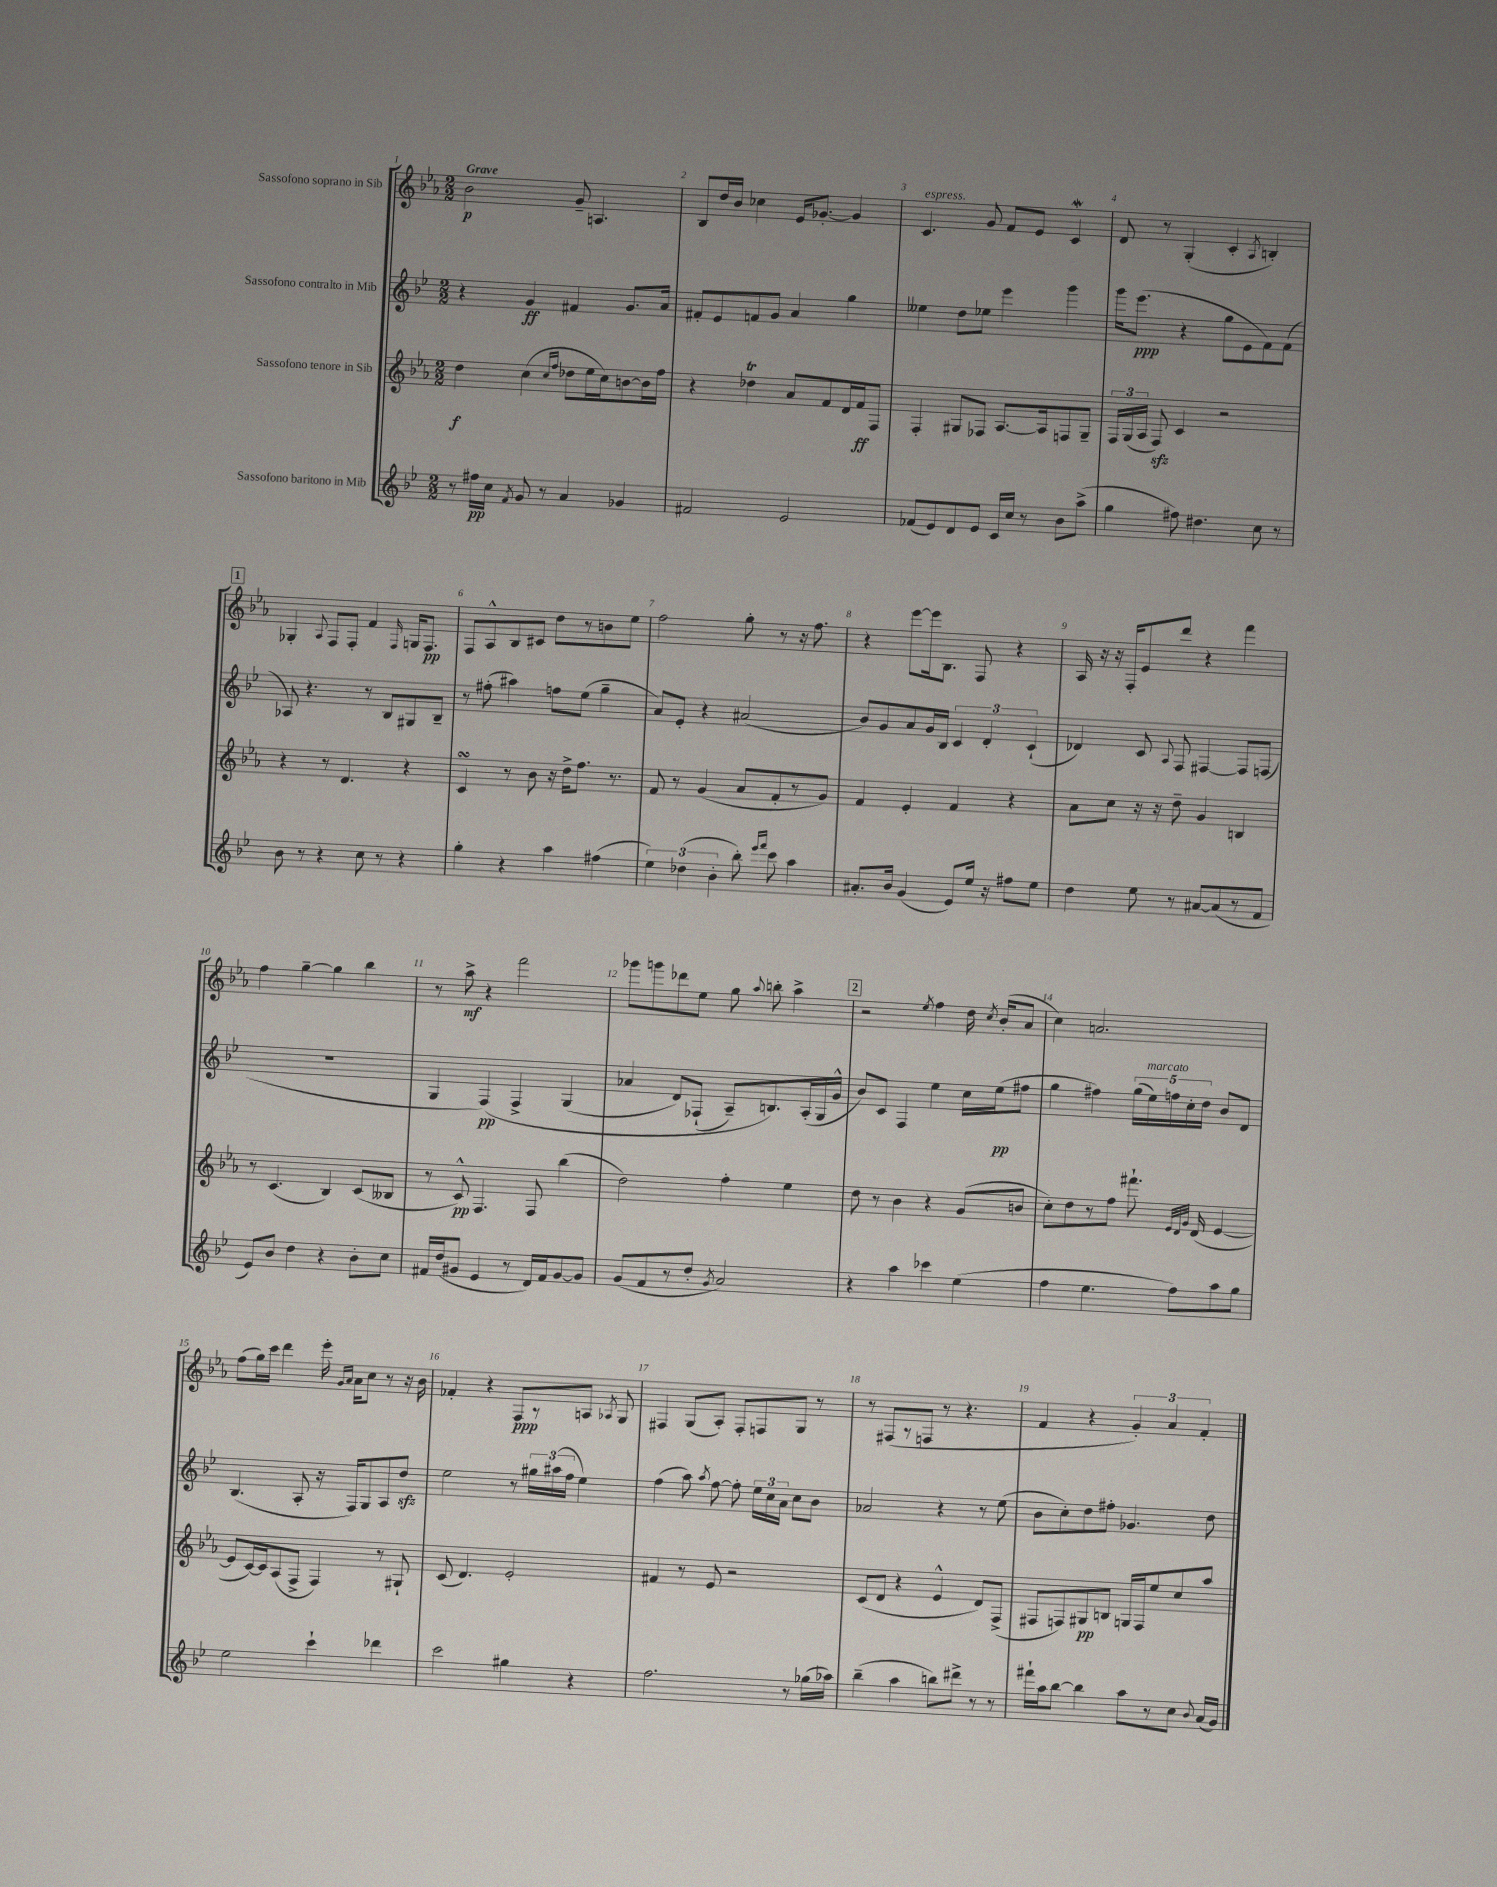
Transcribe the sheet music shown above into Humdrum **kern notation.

**kern	**dynam	**kern	**dynam	**kern	**dynam	**kern	**dynam
*part4	*part4	*part3	*part3	*part2	*part2	*part1	*part1
*staff4	*staff4	*staff3	*staff3	*staff2	*staff2	*staff1	*staff1
*I"Sassofono baritono in Mib	*	*I"Sassofono tenore in Sib	*	*I"Sassofono contralto in Mib	*	*I"Sassofono soprano in Sib	*
*clefG2	*	*clefG2	*	*clefG2	*	*clefG2	*
*k[b-e-]	*	*k[b-e-a-]	*	*k[b-e-]	*	*k[b-e-a-]	*
*M2/2	*	*M2/2	*	*M2/2	*	*M2/2	*
=1	=1	=1	=1	=1	=1	=1	=1
!	!	!	!	!	!	!LO:TX:a:B:t=Grave	!
8r	.	4dd\	f	4r	.	2b-\	p
16ff#X\LL	pp	.	.	.	.	.	.
16cc\JJ	.	.	.	.	.	.	.
8qf/	.	.	.	.	.	.	.
8g/	.	(4cc\	.	4g/	ff	.	.
8r	.	.	.	.	.	.	.
.	.	16qqcc/LL	.	.	.	.	.
.	.	16qqff/JJ	.	.	.	.	.
4a/	.	8dd-X\L	.	4f#X/	.	8g~/	.
.	.	16ee-\L	.	.	.	4.An/	.
.	.	16cc\J)	.	.	.	.	.
4g-X/	.	[8bn\	.	8.g/L	.	.	.
.	.	16b\L]	.	.	.	.	.
.	.	16ff\JJ	.	16a/Jk	.	.	.
=2	=2	=2	=2	=2	=2	=2	=2
2f#X/	.	4r	.	8f#X'/L	.	8B-/L	.
.	.	.	.	8e-/	.	16dd/L	.
.	.	.	.	.	.	16b-/JJ	.
.	.	4dd-XT\	.	8fn/	.	4cc-X\	.
.	.	.	.	8g/J	.	.	.
2e-/	.	8a-/L	.	4a/	.	16e-/KL	.
.	.	.	.	.	.	[8.g-X'/J	.
.	.	8f/	.	.	.	.	.
.	.	16d/L	.	4gg\	.	4g-/]	.
.	.	16f/J	ff	.	.	.	.
.	.	8F/J	.	.	.	.	.
=3	=3	=3	=3	=3	=3	=3	=3
!	!	!	!	!	!	!LO:TX:a:i:t=espress.	!
(8f-X/L	.	4F'/	.	4ee--X\	.	4.c/	.
8e-/)	.	.	.	.	.	.	.
8d/	.	8G#X/L	.	8dd\L	.	.	.
8e-/J	.	8F-X/J	.	8ee-X\J	.	8g/	.
16c/LL	.	[8.A-/L	.	4eee-\	.	8f/L	.
16cc/JJ	.	.	.	.	.	.	.
8r	.	.	.	.	.	8e-/J	.
.	.	16A-/k]	.	.	.	.	.
8b-\L	.	8Fn/	.	4ggg\	.	4cW/	.
(8aa^\J	.	8G#~/J	.	.	.	.	.
=4	=4	=4	=4	=4	=4	=4	=4
4gg\	.	24F/LL	.	16ggg\KL	.	8d/	.
.	.	(24G/	.	.	.	.	.
.	.	.	.	(8.eee-\J	ppp	.	.
.	.	24A-/JJ	.	.	.	.	.
.	.	8Fzz/)	.	.	.	8r	.
8ff#X\)	.	4c/	.	4r	.	(4G'/	.
4.dd#X\	.	.	.	.	.	.	.
.	.	2r	.	8gg\L	.	4c'/	.
.	.	.	.	8e-\	.	.	.
.	.	.	.	.	.	8qA-/	.
8cc\	.	.	.	8f\)	.	4Bn'/)	.
8r	.	.	.	(8f\J	.	.	.
!!LO:LB:g=z
!!LO:REH:place=s1:t=1
=5	=5	=5	=5	=5	=5	=5	=5
8b-\	.	4r	.	8A-X/)	.	4G-X'/	.
8r	.	.	.	4.r	.	.	.
.	.	.	.	.	.	8qqA-/	.
4r	.	8r	.	.	.	8F/L	.
.	.	4.d/	.	.	.	8F'/J	.
8cc\	.	.	.	8r	.	4f/	.
8r	.	.	.	8B-/L	.	.	.
.	.	.	.	.	.	16qqF/	.
4r	.	4r	.	8G#X/	.	16Gn/KL	.
.	.	.	.	.	.	8.F/J	pp
.	.	.	.	8B-~/J	.	.	.
=6	=6	=6	=6	=6	=6	=6	=6
4gg'\	.	4csSSS/	.	8r	.	8F/L	.
.	.	.	.	(8ff#X'\	.	8A-^^/	.
4r	.	8r	.	4aa#X\)	.	8B-/	.
.	.	8b-\	.	.	.	8c#X/J	.
4aa\	.	16r	.	8ffn\L	.	8dd\L	.
.	.	16dd^\KL	.	.	.	.	.
.	.	8.ff\J	.	(8ee-\J	.	8r	.
(4ff#X\	.	.	.	4gg~\	.	8bn\	.
.	.	8.r	.	.	.	.	.
.	.	.	.	.	.	8ee-\J	.
=7	=7	=7	=7	=7	=7	=7	=7
6ee-\)	.	8f/	.	8a/L)	.	2ff\	.
.	.	8r	.	8e-'/J	.	.	.
(6dd-X\	.	.	.	.	.	.	.
.	.	(4g/	.	4r	.	.	.
6b-'\	.	.	.	.	.	.	.
8bb-'\)	.	8a-/L	.	(2a#X/	.	8gg'\	.
16qqeee-/LL	.	.	.	.	.	.	.
16qqfff/JJ	.	.	.	.	.	.	.
8ccc\	.	8f'/	.	.	.	8r	.
4aa\	.	8r	.	.	.	16r	.
.	.	.	.	.	.	8.ff\	.
.	.	8g/J)	.	.	.	.	.
=8	=8	=8	=8	=8	=8	=8	=8
8.a#X'/L	.	4f/	.	8b-/L)	.	4r	.
.	.	.	.	8g/	.	.	.
16b-/Jk	.	.	.	.	.	.	.
(4g/	.	4e-'/	.	8a/	.	[8eee-\L	.
.	.	.	.	16g/L	.	16eee-\k]	.
.	.	.	.	16B-/JJ	.	8.B-\J	.
8e-/L)	.	4f/	.	6c/	.	.	.
16ee-/Jk	.	.	.	.	.	8F/	.
.	.	.	.	6d'/	.	.	.
16r	.	.	.	.	.	.	.
8ff#X\L	.	4r	.	.	.	4r	.
.	.	.	.	(6c`/	.	.	.
8ee-\J	.	.	.	.	.	.	.
=9	=9	=9	=9	=9	=9	=9	=9
4dd\	.	8a-\L	.	4d-X/)	.	16A-/	.
.	.	.	.	.	.	16r	.
.	.	8cc\J	.	.	.	16r	.
.	.	.	.	.	.	16F'/KL	.
8ee-\	.	16r	.	8c/	.	8e-/	.
.	.	16r	.	.	.	.	.
.	.	.	.	8qqA/	.	.	.
8r	.	8dd~\	.	8F/	.	8ddd/J	.
[8a#X/L	.	4g/	.	[4F#X/	.	4r	.
(8a#/]	.	.	.	.	.	.	.
8r	.	4Bn/	.	8F#/L]	.	4fff\	.
8f/J	.	.	.	(8Fn/J	.	.	.
!!LO:LB:g=z
=10	=10	=10	=10	=10	=10	=10	=10
8e-/L)	.	8r	.	1r	.	4ff\	.
8b-/J	.	(4.c/	.	.	.	.	.
4dd\	.	.	.	.	.	[4gg~\	.
4r	.	4B-/)	.	.	.	4gg\]	.
8b-'\L	.	(8c/L	.	.	.	4bb-\	.
8cc\J	.	8B--X/J	.	.	.	.	.
=11	=11	=11	=11	=11	=11	=11	=11
16f#X/LL	.	8r	.	4G/	.	8r	.
(16dd/J	.	.	.	.	.	.	.
8g#X/J	.	8c^^/)	pp	.	.	8aa-^\	mf
4e-/	.	4.F/	.	(4F/)	pp	4r	.
8r	.	.	.	4F^/	.	2fff\	.
16d/LL)	.	8F/	.	.	.	.	.
16f#/J	.	.	.	.	.	.	.
[8g#/	.	(4bb-\	.	(4G/	.	.	.
8g#/J]	.	.	.	.	.	.	.
=12	=12	=12	=12	=12	=12	=12	=12
(8g/L	.	2dd\)	.	4a-X/	.	8ggg-X\L	.
8f/	.	.	.	.	.	8gggn\	.
8r	.	.	.	8d/L)	.	8ddd-X\	.
8dd'/J	.	.	.	(8F-X`/J	.	8ee-\J	.
8qg/	.	.	.	.	.	.	.
2a/)	.	4ff'\	.	8A~/L)	.	8gg\	.
.	.	.	.	.	.	8qqaa-/	.
.	.	.	.	8.Bn/)	.	8bbn'\	.
.	.	4ee-\	.	.	.	4aa-^\	.
.	.	.	.	(16A'/L	.	.	.
.	.	.	.	16G/	.	.	.
.	.	.	.	16g^^/JJ	.	.	.
!!LO:REH:place=s1:t=2
=13	=13	=13	=13	=13	=13	=13	=13
4r	.	8dd\	.	8b-/L)	.	2r	.
.	.	8r	.	8c/J	.	.	.
4aa\	.	4b-\	.	4F/	.	.	.
.	.	.	.	.	.	8qee-/	.
4ccc-X\	.	4r	.	4ee-\	.	4ff\	.
(4ee-\	.	(8g/L	.	16cc\LL	.	16dd\	.
.	.	.	.	.	.	8qcc/	.
.	.	.	.	(16ee-\J	pp	(16b-'/KL	.
.	.	8bn/J	.	8ff#X\J	.	8a-/J	.
=14	=14	=14	=14	=14	=14	=14	=14
4ff\	.	8cc'\L)	.	4gg\	.	4cc\)	.
.	.	8dd\	.	.	.	.	.
4.ee-\	.	8r	.	4ff#X\)	.	2.an/	.
.	.	8ff\J	.	.	.	.	.
.	.	8.fff#X`\	.	(20gg\LL	.	.	.
!	!	!	!	!LO:TX:a:i:t=marcato	!	!	!
.	.	.	.	20ee-\)	.	.	.
.	.	.	.	20ffn\	.	.	.
8ff\L)	.	.	.	.	.	.	.
.	.	.	.	20cc'\	.	.	.
.	.	32qqe-/LLL	.	.	.	.	.
.	.	32qqd/	.	.	.	.	.
.	.	32qqg/JJJ	.	.	.	.	.
.	.	(16d/	.	.	.	.	.
.	.	.	.	20dd\JJ	.	.	.
8aa\	.	[4e-/	.	8b-/L	.	.	.
8gg\J	.	.	.	8d/J	.	.	.
!!LO:LB:g=z
=15	=15	=15	=15	=15	=15	=15	=15
2ee-\	.	8e-/L]	.	(4.B-/	.	(8ff\L	.
.	.	[16c/L)	.	.	.	16gg\L)	.
.	.	16c/J]	.	.	.	16ccc\JJ	.
.	.	(8A-/	.	.	.	4ddd\	.
.	.	8F^/J	.	8A'/	.	.	.
4ccc`\	.	4F/)	.	16r	.	16eee-'\	.
.	.	.	.	.	.	16qqg/LL	.
.	.	.	.	.	.	16qqa-/JJ	.
.	.	.	.	16F/KL)	.	16a-\KL	.
.	.	.	.	8G/	.	8cc\J	.
4ddd-X\	.	8r	.	8A/	.	8r	.
.	.	8G#X`/	.	8ddzz/J	.	16r	.
.	.	.	.	.	.	16b-\	.
=16	=16	=16	=16	=16	=16	=16	=16
2ccc\	.	(8c/	.	2ee-\	.	4f-X'/	.
.	.	4.d/)	.	.	.	.	.
.	.	.	.	.	.	4r	.
4gg#X\	.	2e-'/	.	8r	.	8F/L	ppp
.	.	.	.	24gg#X\LL	.	8r	.
.	.	.	.	(24aa#X\	.	.	.
.	.	.	.	24ff\JJ	.	.	.
4r	.	.	.	4ee-\)	.	8An/J	.
.	.	.	.	.	.	8qA-X/	.
.	.	.	.	.	.	8G/	.
=17	=17	=17	=17	=17	=17	=17	=17
2.ff\	.	4f#X/	.	(4ff\	.	4F#X/	.
.	.	8r	.	8aa\)	.	(8G/L	.
.	.	.	.	8qaa/	.	.	.
.	.	8e-/	.	[8ff\	.	8A-'/J)	.
.	.	2r	.	8ff'\]	.	8F#'/L	.
.	.	.	.	24ee-\LL	.	8Fn/	.
.	.	.	.	24cc\	.	.	.
.	.	.	.	24a\JJ	.	.	.
8r	.	.	.	8cc\L	.	8G/J	.
(16gg-X\LL	.	.	.	8b-\J	.	8r	.
16aa-X\JJ)	.	.	.	.	.	.	.
=18	=18	=18	=18	=18	=18	=18	=18
(4bb-~\	.	(8c/L	.	2a-X/	.	8r	.
.	.	8d/J	.	.	.	(8F#X/L	.
4aa\	.	4r	.	.	.	8r	.
.	.	.	.	.	.	8Fn/J	.
8bbn\L)	.	4e-^^/	.	4r	.	8r	.
8ddd#X^\J	.	.	.	.	.	4.r	.
8r	.	8d/L)	.	8r	.	.	.
8r	.	(8F^/J	.	(8ee-\	.	.	.
=19	=19	=19	=19	=19	=19	=19	=19
16fff#X`\LL	.	8F#X/L	.	8b-\L	.	4f/	.
16aa\J	.	.	.	.	.	.	.
[8bb-\J	.	8Fn/)	.	8cc'\)	.	.	.
4bb-\]	.	8G#X/	pp	8dd\	.	4r	.
.	.	8Bn/J	.	8ff#X'\J	.	.	.
8aa\L	.	16Gn/LL	.	4.g-X/	.	6g'/)	.
.	.	16F/J	.	.	.	.	.
8r	.	8ee-/	.	.	.	.	.
.	.	.	.	.	.	6a-/	.
8cc\J	.	8cc/	.	.	.	.	.
.	.	.	.	.	.	6f'/	.
8qqb-/	.	.	.	.	.	.	.
(16a/LL	.	8aa-/J	.	8dd\	.	.	.
16g/JJ)	.	.	.	.	.	.	.
==	==	==	==	==	==	==	==
*-	*-	*-	*-	*-	*-	*-	*-
